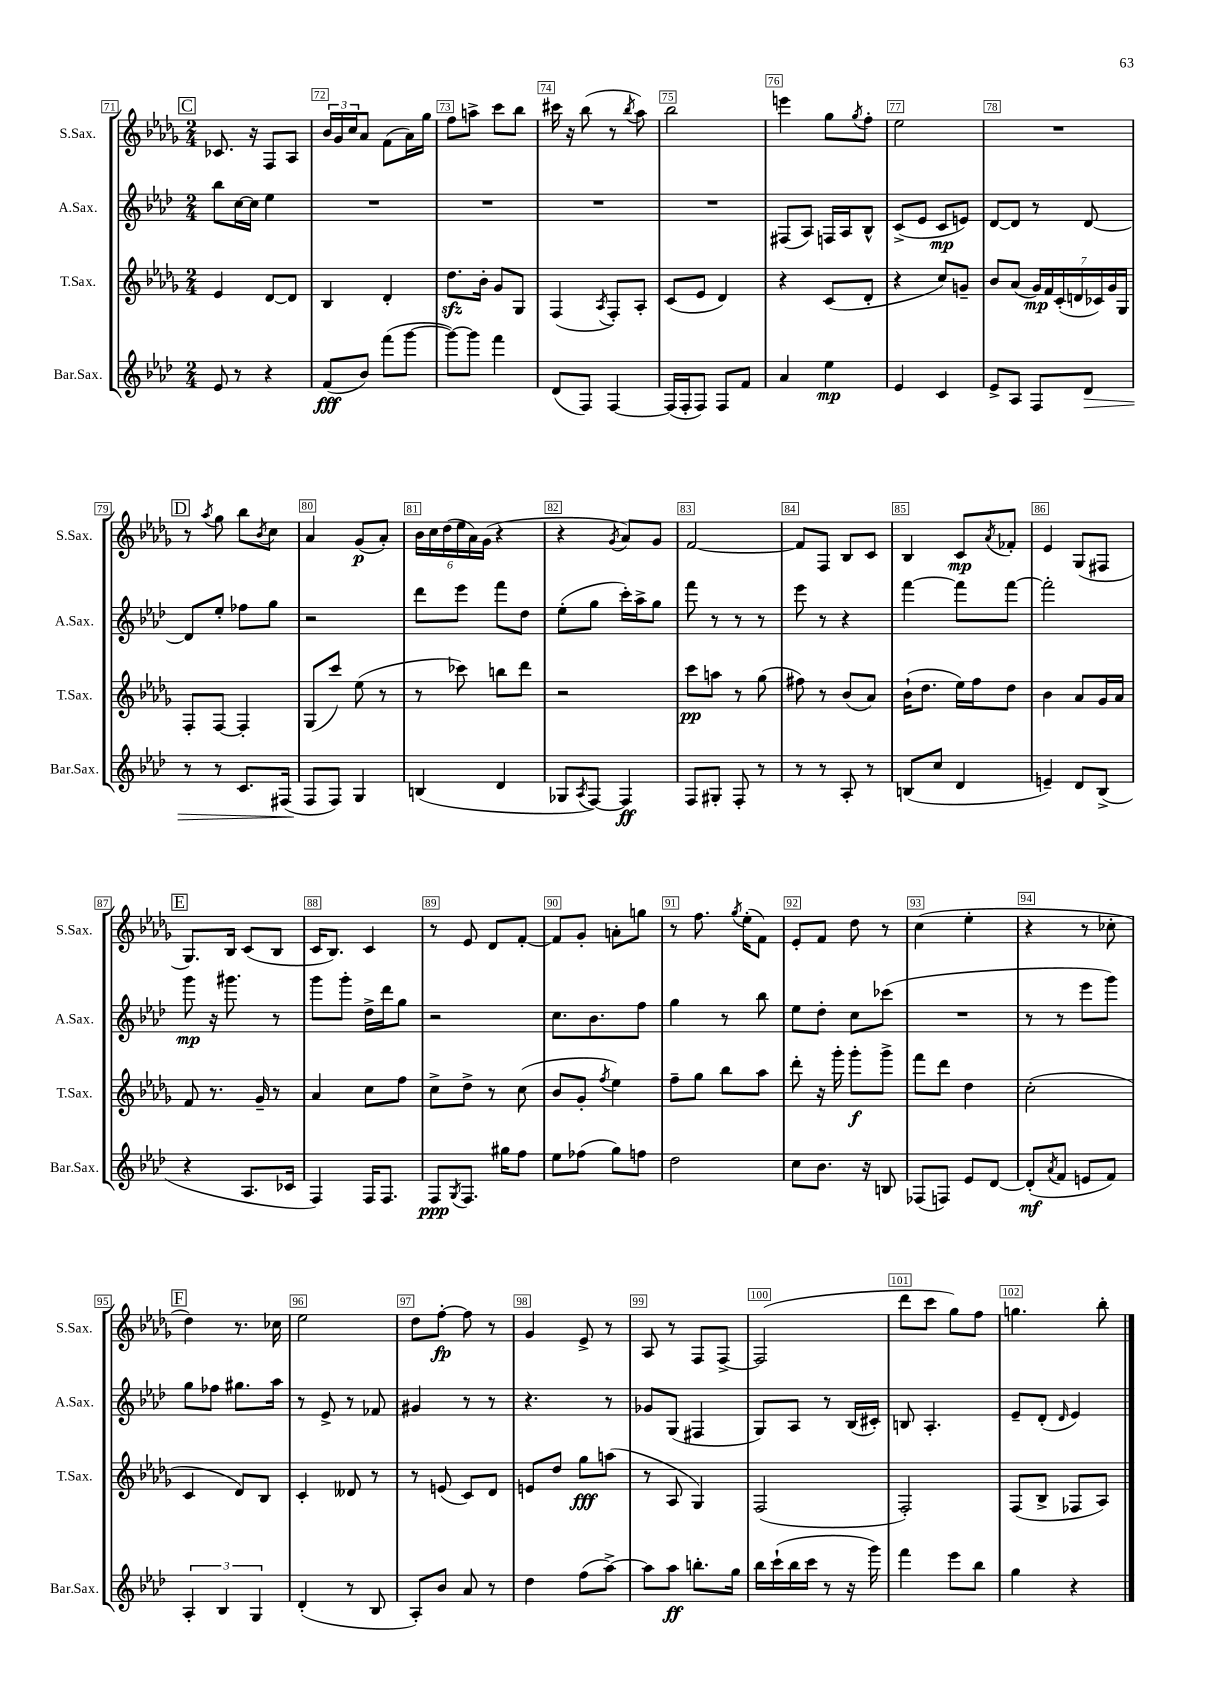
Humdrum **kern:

**kern	**kern	**kern	**kern
*staff4	*staff3	*staff2	*staff1
*clefG2	*clefG2	*clefG2	*clefG2
*k[b-e-a-d-]	*k[b-e-a-d-g-]	*k[b-e-a-d-]	*k[b-e-a-d-g-]
*M2/4	*M2/4	*M2/4	*M2/4
8e-	4e-	8bb-	8.c-
8r	.	[16cc	.
.	.	16cc]	16r
4r	[8d-	4ee-	8F
.	8d-]	.	8A-
=	=	=	=
(8f	4B-	2r	24b-
.	.	.	24g-
.	.	.	24cc
8b-)	.	.	8a-
(8fff	4d-'	.	(8f
[8ggg	.	.	16a-)
.	.	.	16gg-
=	=	=	=
8ggg_)	8.dd-	2r	8ff
8ggg]	.	.	8aa^
.	16b-'	.	.
4fff	8g-	.	8ccc
.	8G-	.	8bb-
=	=	=	=
(8d-	(4F	2r	16ccc#
.	.	.	16r
8F)	.	.	(8bb-
.	8qA-	.	.
[4F	8F')	.	8r
.	.	.	8qbb-
.	8A-'	.	8aa-)
=	=	=	=
(16F]	(8c	2r	2bb-
16F'	.	.	.
8F)	8e-	.	.
8F	4d-)	.	.
8f	.	.	.
=	=	=	=
4a-	4r	(8F#	4eee
.	.	8A-)	.
4ee-	(8c	16F	8gg-
.	.	16A-	.
.	.	.	8qgg-
.	8d-'	8B-^^	8ff'
=	=	=	=
4e-	4r	(8c^	2ee-
.	.	8e-	.
4c	8cc)	8c	.
.	8g~	8e)	.
=	=	=	=
8e-^	8b-	[8d-	2r
8A-	(8a-	8d-]	.
8F	28g-)	8r	.
.	28f	.	.
.	(28c'	.	.
.	28d	.	.
8d-	.	[8d-	.
.	28c-)	.	.
.	28g-	.	.
.	28G-	.	.
=	=	=	=
8r	8F'	8d-]	8r
.	.	.	8qaa-
8r	[8F	8ee-'	8gg-
8.c	4F']	8ff-	8bb-
.	.	.	8qb-
.	.	8gg	8cc
(16F#	.	.	.
=	=	=	=
8F	(8G-	2r	4a-
8F)	8ccc)	.	.
4G	(8ee-	.	(8g-
.	8r	.	8a-')
=	=	=	=
(4B	8r	8ddd-	24b-
.	.	.	24cc
.	.	.	(24dd-
.	8ccc-)	8eee-	24ee-
.	.	.	24a-)
.	.	.	(24g-
4d-	8bb	8fff	4r
.	8ddd-	8dd-	.
=	=	=	=
8G-	2r	(8ee-'	4r
8qA-	.	.	.
[8F)	.	8gg	.
.	.	.	8qg-
4F]	.	16ccc')	8a-)
.	.	16aa-^	.
.	.	8gg	8g-
=	=	=	=
8F	8ccc	8fff	[2f
8G#'	8aa	8r	.
8F'	8r	8r	.
8r	(8gg-	8r	.
=	=	=	=
8r	8ff#)	8eee-	8f]
8r	8r	8r	8F
8A-'	(8b-	4r	8B-
8r	8a-)	.	8c
=	=	=	=
(8B	(16b-`	[4fff	4B-
.	8.dd-	.	.
8cc	.	.	.
4d-	16ee-)	8fff]	8c
.	16ff	.	.
.	.	.	8qa-
.	8dd-	[8fff	8f-'
=	=	=	=
4e~)	4b-	2fff']	4e-
8d-	8a-	.	(8G-
(8B-^	16g-	.	8F#
.	16a-	.	.
=	=	=	=
4r	8f	8ggg	8.G-)
.	8.r	16r	.
.	.	8.ggg#	16B-
8.A-	.	.	(8c
.	16g-~	.	.
.	8r	8r	8B-
16c-	.	.	.
=	=	=	=
4F)	4a-	8ggg	16c
.	.	.	8.B-)
.	.	8ggg'	.
16F	8cc	16dd-^	4c
8.F	.	16ddd-	.
.	8ff	8gg	.
=	=	=	=
8F	8cc^	2r	8r
8qG	.	.	.
8.F	8dd-^	.	8e-
.	8r	.	8d-
16gg#	.	.	.
8ff	(8cc	.	[8f'
=	=	=	=
8ee-	8b-	8.cc	8f]
(8ff-	8g-'	.	8g-'
.	.	8.b-	.
.	8qff	.	.
8gg)	4ee-)	.	8a'
8ff	.	8ff	8gg
=	=	=	=
2dd-	8ff~	4gg	8r
.	8gg-	.	8.ff
.	8bb-	8r	.
.	.	.	8qgg-
.	.	.	(16ee-'
.	8aa-	8bb-	8f)
=	=	=	=
8cc	8ddd-'	8ee-	8e-'
8.b-	16r	8dd-'	8f
.	16ggg-'	.	.
.	8ggg-'	8cc	8dd-
16r	.	.	.
8B	8ggg-^	(8ccc-	8r
=	=	=	=
(8F-	8fff	2r	(4cc
8F)	8ddd-	.	.
8e-	4dd-	.	4ee-'
[8d-	.	.	.
=	=	=	=
(8d-']	(2cc'	8r	4r
8qa-	.	.	.
8f	.	8r	.
8e	.	8eee-	8r
8f)	.	8ggg)	8cc-'
=	=	=	=
6A-'	4c	8gg	4dd-)
.	.	8ff-	.
6B-	.	.	.
.	8d-)	8.gg#	8.r
6G	.	.	.
.	8B-	.	.
.	.	16aa-	16cc-
=	=	=	=
(4d-'	4c'	8r	2ee-
.	.	8e-^	.
8r	8d--	8r	.
8B-	8r	8f-	.
=	=	=	=
8A-')	8r	4g#	8dd-
8b-	(8e	.	[8ff'
8a-	8c)	8r	8ff]
8r	8d-	8r	8r
=	=	=	=
4dd-	8e	4.r	4g-
.	8dd-	.	.
(8ff	8gg-	.	8e-^
[8aa-^)	(8aa	8r	8r
=	=	=	=
8aa-]	8r	8g-	8A-
8aa-	8A-	(8G	8r
8.bb'	4G-)	4F#	8F
.	.	.	[8F^
16gg	.	.	.
=	=	=	=
16bb-	(2F	8G)	(2F]
(16ccc`	.	.	.
16bb-	.	8A-	.
16ccc	.	.	.
8r	.	8r	.
16r	.	(16B-	.
16ggg)	.	16c#')	.
=	=	=	=
4fff	2F')	8B	8ddd-
.	.	4.A-'	8ccc
8eee-	.	.	8gg-)
8bb-	.	.	8ff
=	=	=	=
4gg	(8F	8e-~	4.gg
.	8B-^	(8d-'	.
.	.	16qqd-	.
4r	8F-	4e-)	.
.	8A-)	.	8bb-'
==	==	==	==
*-	*-	*-	*-
